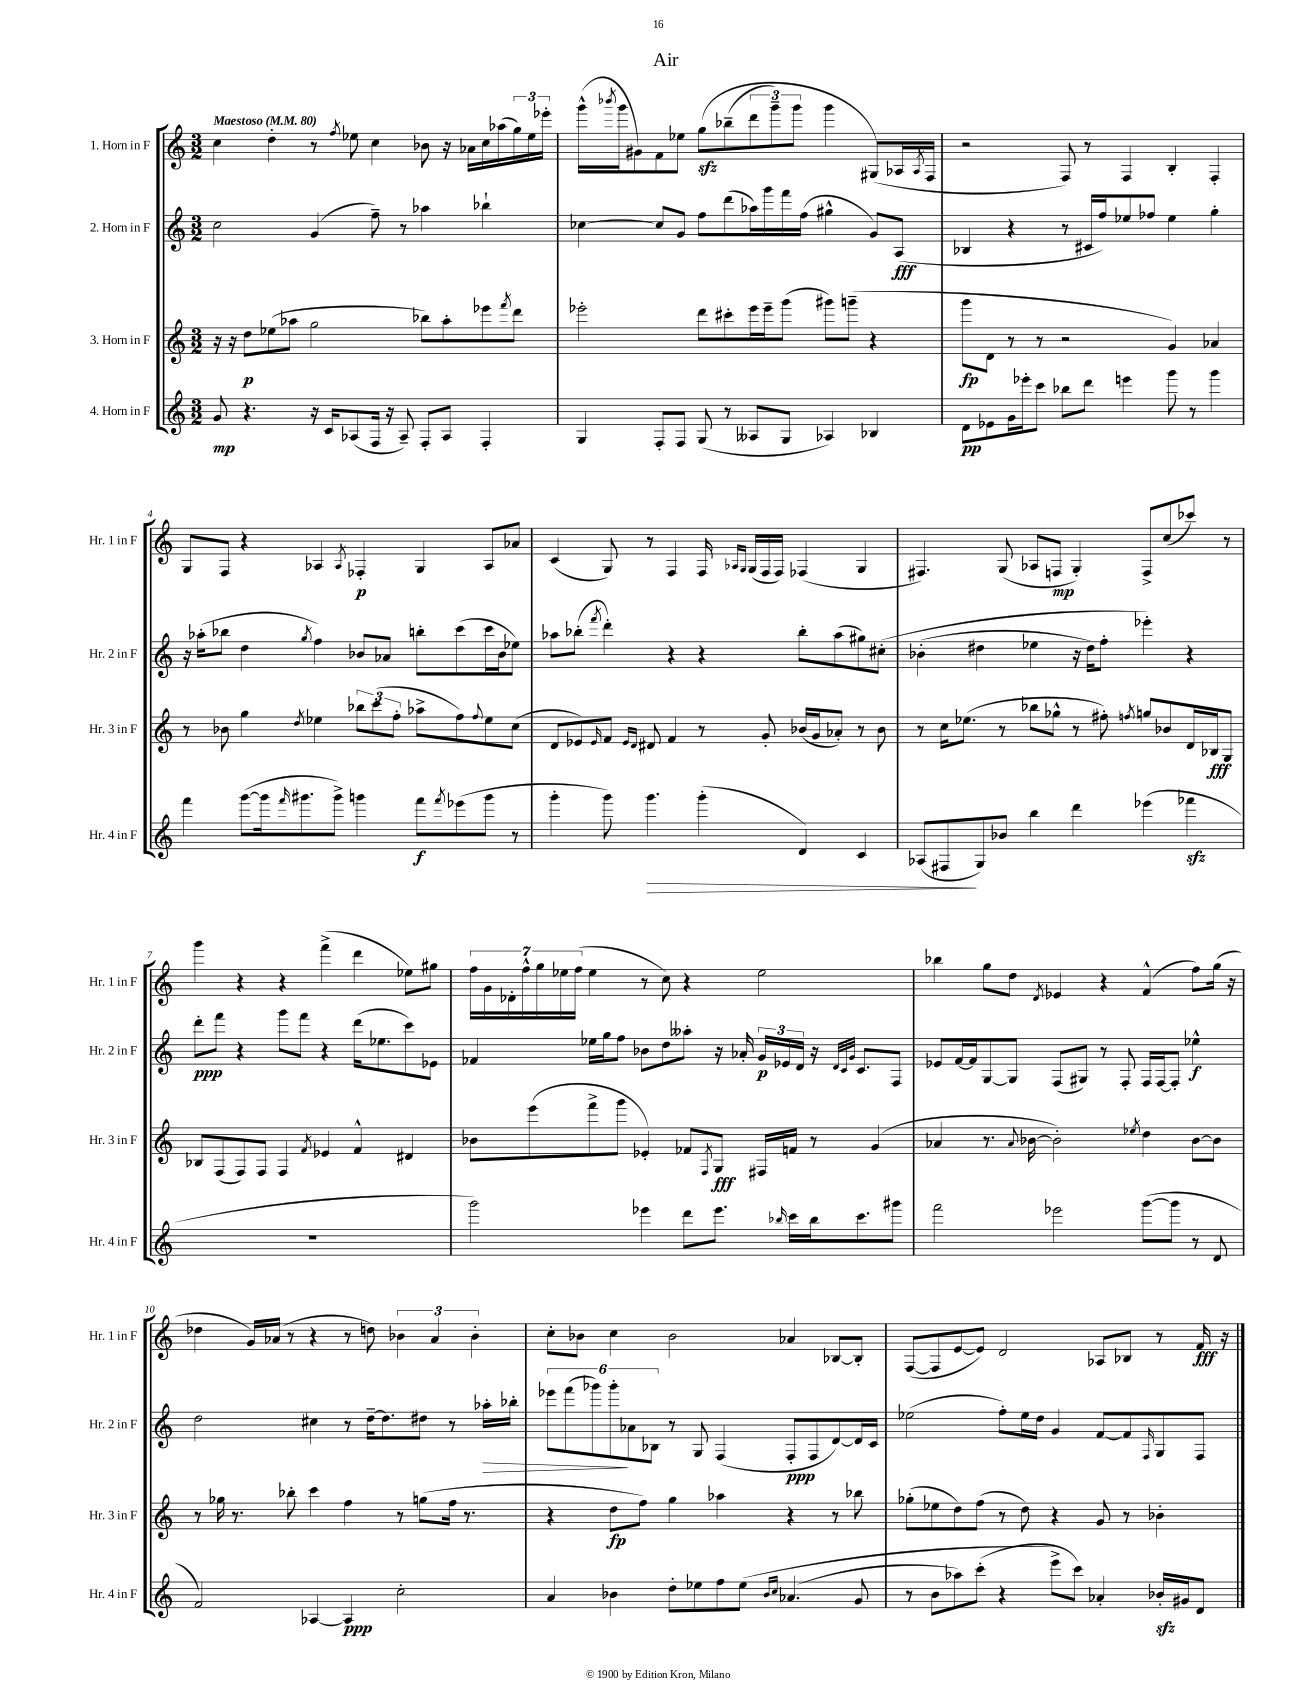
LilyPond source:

\header { title = "Air" }
<<
\new StaffGroup <<
\new Staff = "s0" \with { instrumentName = "1. Horn in F" shortInstrumentName = "Hr. 1 in F" } {
    \clef treble \key c \major \numericTimeSignature \time 3/2 \tempo "Maestoso" 4 = 80
    c''4 d''4-. r8 \acciaccatura { f''8 } ees''8 c''4 bes'8 r16 aes'16 c''16 aes''16( \tuplet 3/2 { g''16) ees''16 ees'''16-. } |
    g'''16-^( \acciaccatura { bes'''8 } g'''16 gis'8) f'8 ees''8 g''8\sfz\( bes''8--( \tuplet 3/2 { d'''8 g'''8--) g'''8 } g'''4 gis8(\) aes16 \acciaccatura { aes8 } f16 |
    r2 f8) r8 f4 b4-. f4-. |
    g8 f8 r4 aes4 \acciaccatura { aes8 } fes4-.\p g4 aes8 aes'8 |
    c'4( g8) r8 f4 f16 \grace { aes16 g16 } g16( f16 f16) fes4( g4 |
    fis4.) g8( aes8 f8\mp g4-.) f8-> c''8( ces'''8) r8 |
    g'''4 r4 r4 f'''4->( d'''4 ees''8) gis''8 |
    \tuplet 7/4 { f''16 g'16 des'16-. f''16-^ g''16 ees''16 f''16( } ees''4 r8 c''8) r4 ees''2 |
    bes''4 g''8 d''8 \acciaccatura { d'8 } ees'4 r4 f'4-^( f''8) g''16( r16 |
    des''4 g'16) aes'16( r8 r4 r8 d''8) \tuplet 3/2 { bes'4 aes'4 bes'4-. } |
    c''8-. bes'8 c''4 bes'2 aes'4 bes8~ bes8-. |
    f8~( f8 e'8~ e'8) d'2 aes8 bes8 r8 f'16\fff r16 \bar "|." |
}
\new Staff = "s1" \with { instrumentName = "2. Horn in F" shortInstrumentName = "Hr. 2 in F" } {
    \clef treble \key c \major \numericTimeSignature \time 3/2
    c''2 g'4( f''8--) r8 aes''4 bes''4-! |
    ces''4~ ces''8 g'8 f''8 d'''8( aes''16) g'''16 f'''16 f''16( gis''4-^ g'8) a8\fff( |
    bes4 r4 r8 cis'16 f''16) ees''8 fes''8 ees''4 g''4-. |
    r16 aes''16-.( bes''8 d''4 \acciaccatura { g''8 } f''4) bes'8 aes'8 b''8-. c'''8( c'''16 bes'16 ees''8) |
    aes''8 bes''8-.( \acciaccatura { f'''8 } d'''4-.) r4 r4 bes''8-. aes''8( gis''8) cis''8-.\( |
    bes'4-.( dis''4 ees''4 r16 dis''16) f''8-. ees'''4-.\) r4 |
    d'''8-.\ppp f'''8 r4 g'''8 f'''8 r4 d'''16( ees''8. c'''8) ees'8 |
    fes'4 ees''16 g''16 f''8 bes'8 d''8 aeses''8-. r16 aes'16-. \tuplet 3/2 { g'16\p ees'16 d'16 } r16 \grace { d'32 c'32 g'32 } c'8. f8 |
    ees'8 f'16~ f'16 g8~ g8 f8( gis8) r8 f8-. f16 f16~ f8-. ees''4-^\f |
    d''2 cis''4 r8 d''16~-- d''8. dis''8 r8 aes''16-.\> bes''16-. |
    \tuplet 6/4 { ees'''8 f'''8( ges'''8) ges'''8-.\! aes'8 bes8 } r8 g8 f4( f8-.\ppp f8 d'8~) d'16 c'16 |
    ees''2( f''8-.) ees''16 d''16 g'4 f'8~ f'8 \grace { f16 } g8 f8 \bar "|." |
}
\new Staff = "s2" \with { instrumentName = "3. Horn in F" shortInstrumentName = "Hr. 3 in F" } {
    \clef treble \key c \major \numericTimeSignature \time 3/2
    r16 r16 d''8\p ees''8( aes''8 g''2 bes''8) aes''8-. ees'''8 \acciaccatura { f'''8 } d'''8 |
    ees'''2-. d'''8 cis'''8-. ees'''16 ees'''16-- g'''8( gis'''8) g'''8--( r4 |
    g'''8\fp d'8 r8 r8 r2 g'4) aes'4 |
    r8 bes'8 g''4 \acciaccatura { d''8 } ees''4 \tuplet 3/2 { bes''8 c'''8( f''8-. } aes''8-> f''8) \appoggiatura { f''8 } ees''8 c''8( |
    d'8 ees'8) \grace { ees'16 } f'8 \grace { ees'16 d'16 } dis'8 f'4 r8 g'8-. bes'16( g'16 aes'8-.) r8 bes'8 |
    r8 c''16 ees''8.( r8 bes''8 ges''8-^ r8 fis''8-.) \acciaccatura { f''8 } g''8 bes'8 d'16 bes16\fff g8 |
    bes8 f8( f8) f8 f4 \acciaccatura { f'8 } ees'4 f'4-^ dis'4 |
    bes'8 e'''8( f'''8-> g'''8 ees'4-.) fes'8 \acciaccatura { f8 } g8\fff fis16 f'16 r8 g'4( |
    aes'4 r8. \appoggiatura { aes'8 } bes'16~ bes'2-.) \acciaccatura { ees''8 } d''4 bes'8~ bes'8 |
    r8 ges''16 r8. bes''8-. c'''4 f''4 r8 g''8( f''16 r8. |
    r4 d''8\fp f''8) g''4 aes''4 r4 r8 bes''8 |
    ges''8-.( ees''8 d''8) f''8( r8 d''8) r4 g'8 r8 bes'4-. \bar "|." |
}
\new Staff = "s3" \with { instrumentName = "4. Horn in F" shortInstrumentName = "Hr. 4 in F" } {
    \clef treble \key c \major \numericTimeSignature \time 3/2
    g'8\mp r4. r16 c'16 aes8( f16 r16 aes8--) f8-. aes8 f4-. |
    g4 f8-. f8 g8( r8 aeses8 g8 aes4) bes4 |
    d'8\pp ees'8 g'16 ees'''16-. c'''8 bes''8 d'''8 e'''4 g'''8 r8 g'''4 |
    f'''4 g'''8~( g'''16 \grace { f'''16 } gis'''8. gis'''8->) g'''4 f'''8\f \acciaccatura { f'''8 } ees'''8( g'''8 r8 |
    g'''4-. g'''8) g'''4.\> g'''4-.( d'4) c'4 |
    aes8( fis8\! g8) bes'8 b''4 d'''4 ees'''4( fes'''4\sfz |
    R1. |
    g'''2) ees'''4 d'''8 ees'''8. \grace { bes''16 } c'''16 bes''16 c'''8. gis'''8 |
    f'''2 ees'''2 g'''8~( g'''8 r8 d'8 |
    f'2) aes4~ aes4\ppp c''2-. |
    a'4 bes'4 d''8-. ees''8 f''8 ees''8\( \grace { bes'16 c''16 } aes'4.( g'8 |
    r8 b'8 aes''8) c'''8-.( r4 e'''8->\) c'''8) aes'4-. bes'16-.\sfz gis'16 d'8 \bar "|." |
}
>>
>>
